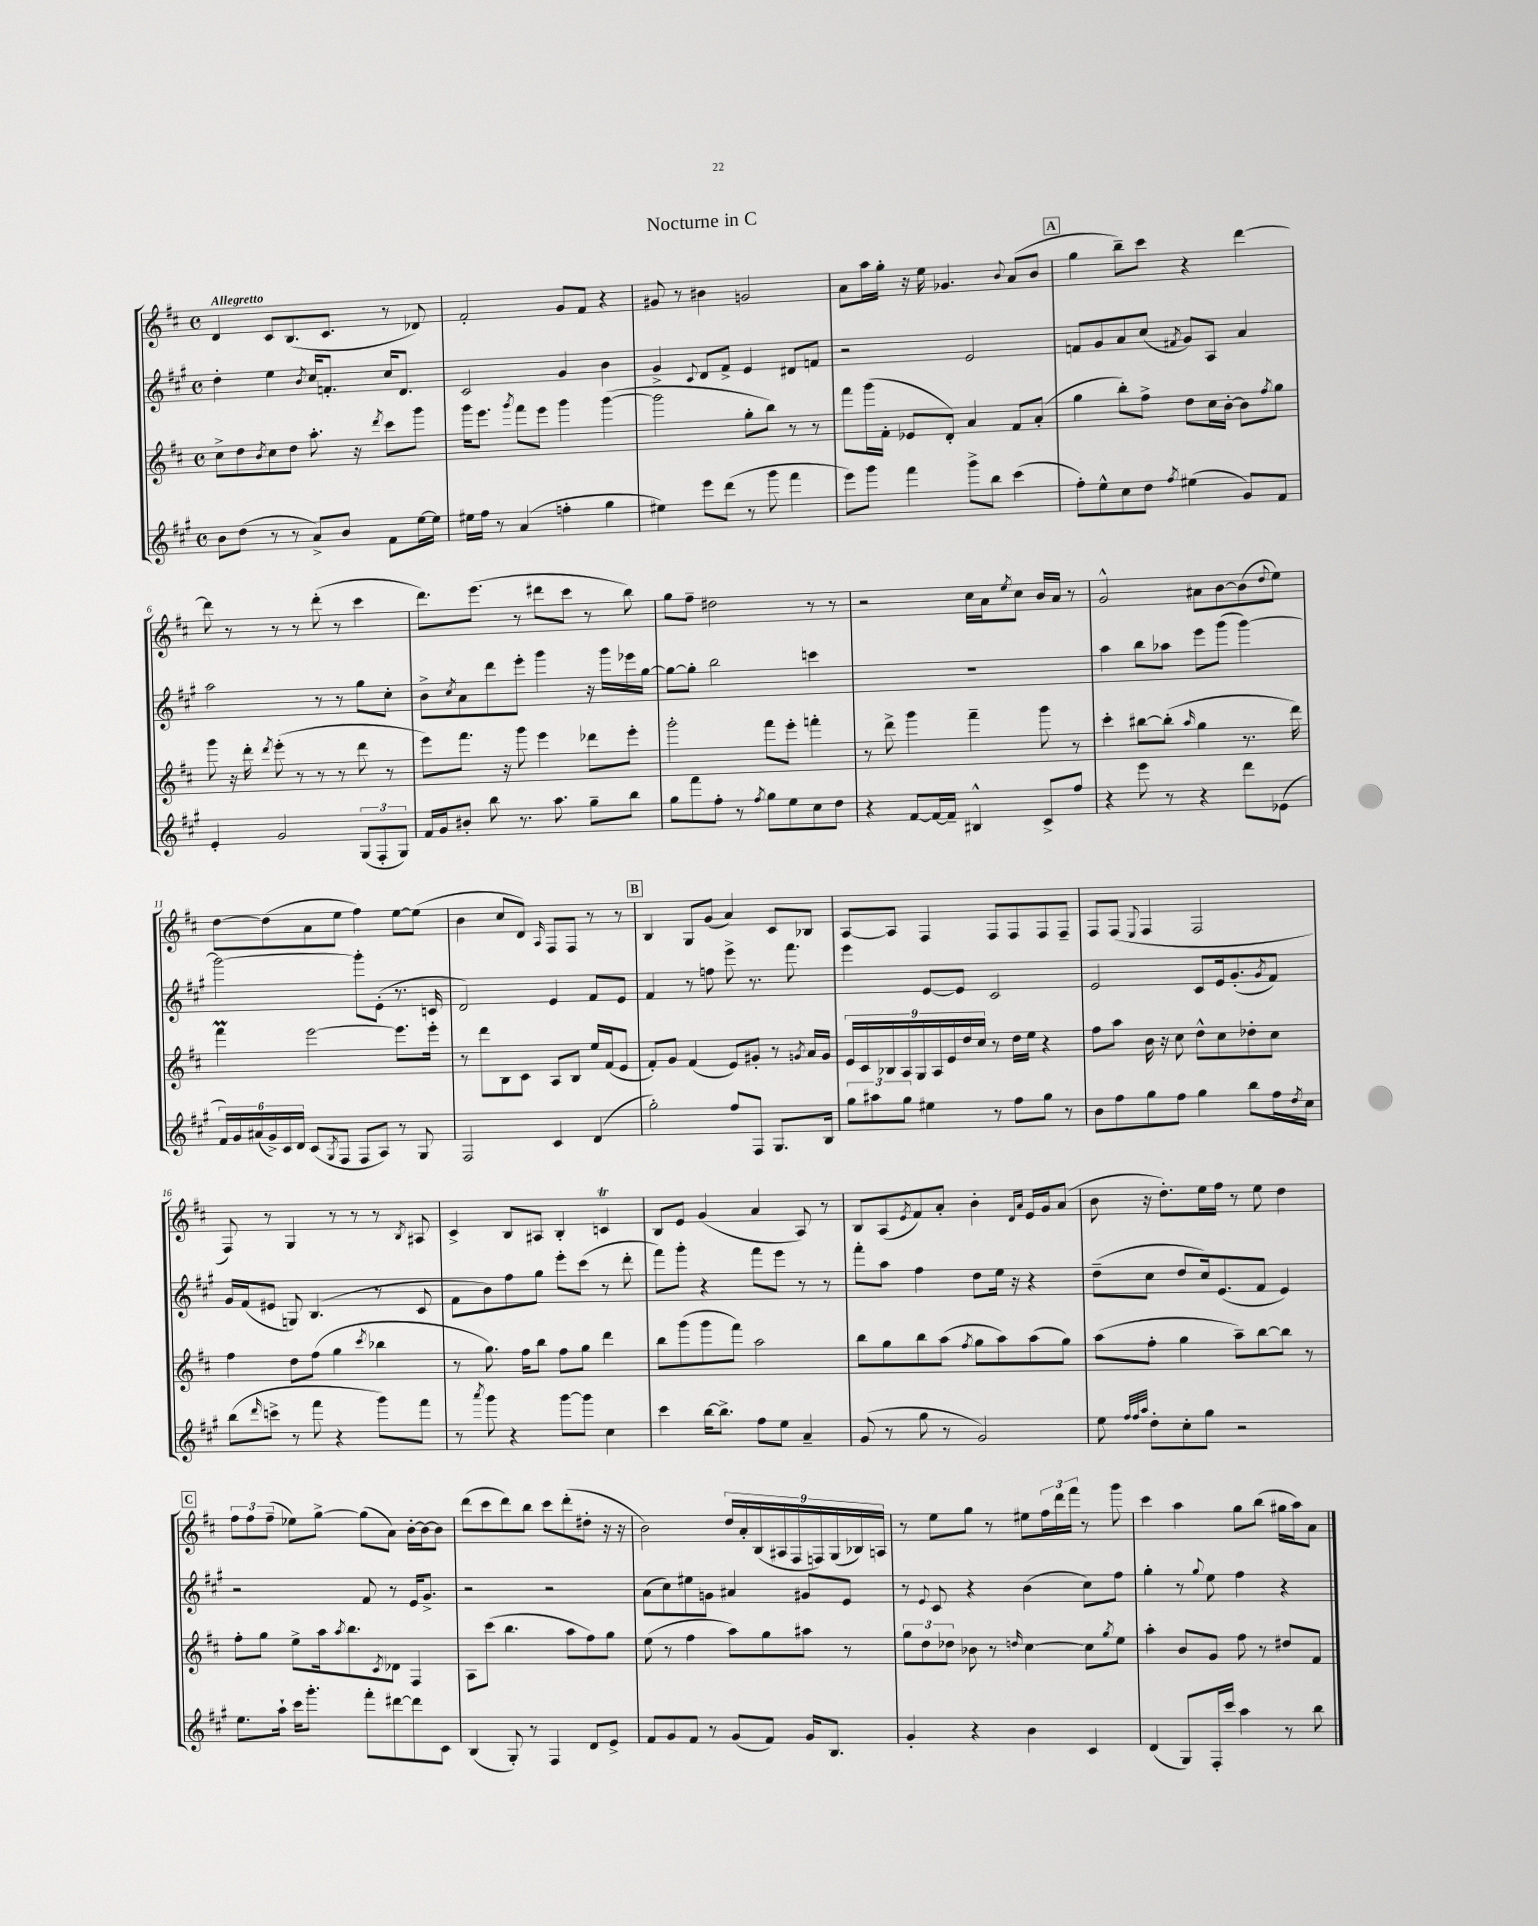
\header { title = "Nocturne in C" }
<<
\new StaffGroup <<
\new Staff = "s0" {
    \clef treble \key d \major \defaultTimeSignature \time 4/4 \tempo "Allegretto"
    d'4 cis'8 b8.( cis'8. r8 des'8) |
    fis'2-. g'8 fis'8 r4 |
    gis'8 r8 bis'4 g'2 |
    a'8 a''16 g''16-. r16 e''16 ges'4. \appoggiatura { b'8 } a'8( b'8 |
    \mark \markup { \box "A" } g''4 b''8--) cis'''8 r4 d'''4~ |
    d'''8 r8 r8 r8 d'''8-.( r8 cis'''4 |
    d'''8.) e'''8.( r8 dis'''8 cis'''8 r8 b''8) |
    g''8 fis''8-- dis''2 r8 r8 |
    r2 cis''16 a'16 \acciaccatura { e''8 } cis''8 b'16 a'16 r8 |
    g'2-^ ais'8 b'8~ b'8( \appoggiatura { d''8 } e''8) |
    d''8~ d''8( a'8 e''8 fis''4) e''8~ e''8( |
    b'4 cis''8 d'8) \grace { a16 } fis8 fis8 r8 r8 |
    \mark \markup { \box "B" } b4 g8 g'8( a'4) cis'8 bes8 |
    a8~ a8 fis4 fis8 fis8 fis8 fis8-- |
    fis8 fis8( \appoggiatura { e8 } fis4 fis2 |
    fis8) r8 g4 r8 r8 r8 \acciaccatura { b8 } ais8 |
    cis'4-> b8 ais8 b4-. c'4\trill |
    b8 e'8 g'4( a'4 a8) r8 |
    b8 a8( \acciaccatura { e'8 } fis'8) a'8-. b'4-. \grace { d'16 a'16 } e'16 g'16 a'8( |
    b'8 r16 d''8.-.) e''16 fis''16 r8 e''8 d''4 |
    \mark \markup { \box "C" } \tuplet 3/2 { fis''8 fis''8 fis''8--( } ees''8) g''8~-> g''8( a'8) b'16~-. b'16~ b'8 |
    d'''8( cis'''8 d'''8) b''8 cis'''8 d'''8-.( dis''8-. r16 r16 |
    b'2) \tuplet 9/8 { d''16 a'16-. b16( ais16 fis16 f16) g16( bes16) a16 } |
    r8 e''8 g''8 r8 eis''8 \tuplet 3/2 { fis''16 d'''16 fis'''16 } r8 g'''8 |
    cis'''4 a''4 g''8 b''8( gis''16 a''16) a'8 \bar "|." |
}
\new Staff = "s1" {
    \clef treble \key a \major \defaultTimeSignature \time 4/4
    d''4-. e''4 \acciaccatura { b'8 } cis''16 f'8.-. cis''16 d'8. |
    cis'2 gis'4 b'4 |
    gis'4-> \appoggiatura { cis'8 } d'8 fis'8-> e'4 dis'8 f'8 |
    r2 e'2 |
    \mark \markup { \box "A" } f'8 gis'8 a'8 cis''8( \acciaccatura { fis'8 } gis'8) a8 a'4 |
    a''2 r8 r8 gis''8 cis''8-. |
    b'8-> \acciaccatura { cis''8 } a'8 d'''8 e'''8-. gis'''4 r16 gis'''16 ees'''16 gis''16~ |
    gis''8~ gis''8-. b''2 c'''4 |
    R1 |
    a''4 b''8 aes''8 e'''8 gis'''8( gis'''4~) |
    gis'''2~ gis'''8-. e'8-.( r8. c'16 |
    d'2) e'4 fis'8 e'8 |
    \mark \markup { \box "B" } fis'4 r8 f''8 e'''8-> r8. fis'''8. |
    e'''4 e'8~ e'8 cis'2 |
    e'2 cis'8 e'16 gis'8.-.( \acciaccatura { gis'8 } fis'8) |
    gis'16 fis'16( eis'8 g8) b4.( r8 cis'8 |
    fis'8 b'8) fis''8 gis''8 e'''8-. cis'''8( r8 d'''8-. |
    fis'''8) gis'''8-. r4 fis'''8 e'''8 r8 r8 |
    fis'''8-. a''8 fis''4 d''8 e''16 r16 r4 |
    d''8--( cis''8 d''8 cis''16) e'8.( fis'8 e'4) |
    \mark \markup { \box "C" } r2 fis'8 r8 e'16 gis'8.-> |
    r2 r2 |
    a'8( cis''8) eis''8 g'8 ais'4 gis'8 e'8 |
    r8 \appoggiatura { e'8 } cis'8 r4 b'4( cis''8) fis''8 |
    gis''4-. r8 \appoggiatura { gis''8 } e''8 fis''4 r4 \bar "|." |
}
\new Staff = "s2" {
    \clef treble \key d \major \defaultTimeSignature \time 4/4
    cis''8-> d''8 \acciaccatura { b'8 } cis''8 d''8 a''8.-. r16 \acciaccatura { d'''8 } cis'''8 g'''8 |
    g'''16 e'''8. \acciaccatura { g'''8 } fis'''8 e'''8 g'''4 g'''4~( |
    g'''2 g''8-. b''8) r8 r8 |
    fis'''8 g'''16( fis'16-. ees'8 d'8-.) a'4 fis'8 a'8-.( |
    \mark \markup { \box "A" } g''4 b''8-.) fis''8-> d''8 cis''16 b'16~-. b'8 \acciaccatura { fis''8 } g''8 |
    g'''8 r16 d'''16-. \acciaccatura { d'''8 } e'''8-.( r8 r8 r8 d'''8 r8 |
    e'''8) fis'''8. r16 g'''8 e'''4 des'''8 e'''8-. |
    g'''2-. fis'''8 e'''8-. f'''4-. |
    r8 d'''8-> g'''4 fis'''4-- g'''8 r8 |
    cis'''4-. bis''8~ bis''8-.( \grace { a''16 } g''4 r8. d'''16) |
    fis'''4\prall e'''2~ e'''8. e'''16-. |
    r8 d'''8 b8 cis'8 a8 b8 e''16 fis'16( e'8 |
    \mark \markup { \box "B" } fis'8-.) g'8 fis'4( e'8) gis'8-. r8 \acciaccatura { g'8 } a'16 g'16 |
    \tuplet 9/8 { e'16 cis'16 bes16 a16 g16 a16 e'16 d''16 cis''16 } r8 d''16 e''16 r4 |
    fis''8 a''8 b'16 r16 cis''8 d''8-^ cis''8 des''8-. cis''8 |
    fis''4 d''8 fis''8( g''4 \acciaccatura { cis'''8 } bes''4 |
    r8 g''8.) fis''16 b''8 fis''8 g''8 d'''4 |
    b''8 g'''8( g'''8 fis'''8) a''2 |
    b''8 g''8 b''8 a''8( \acciaccatura { fis''8 } g''8 a''8) a''8( g''8) |
    a''8( fis''8-. g''4 a''8--) b''8~ b''8 r8 |
    \mark \markup { \box "C" } fis''8-. g''8 e''8-> a''16 \acciaccatura { a''8 } b''8. \acciaccatura { cis'8 } des'8 fis4 |
    a8 cis'''8( b''4. a''8 fis''8) g''8 |
    e''8( r8 fis''4 a''8) g''8 ais''8 r8 |
    \tuplet 3/2 { g''8 d''8 des''8 } bes'8 r8 \grace { d''16 } cis''4~ cis''8 \acciaccatura { g''8 } e''8 |
    a''4-. b'8 g'8 fis''8 r8 dis''8 fis'8 \bar "|." |
}
\new Staff = "s3" {
    \clef treble \key a \major \defaultTimeSignature \time 4/4
    b'8 d''8( r8 r8 a'8->) b'8 fis'8 e''16~ e''16 |
    eis''16 fis''16 r8 a'4( f''4-. gis''4 |
    eis''4) e'''8 d'''8( r8 gis'''8 fis'''4 |
    e'''8) gis'''8 fis'''4 gis'''8-> b''8 cis'''4( |
    \mark \markup { \box "A" } fis''8-.) e''8-^ cis''8 d''8 \acciaccatura { fis''8 } eis''4( gis'8) fis'8 |
    e'4-. gis'2 \tuplet 3/2 { gis8( fis8-. gis8) } |
    fis'16 gis'16 bis'8-. b''8 r8. a''8. gis''8-- b''8 |
    gis''8 fis'''8 fis''8-. r8 \acciaccatura { fis''8 } gis''8 e''8 cis''8 d''8 |
    r4 fis'8~ fis'16~ fis'16-- bis4-^ cis'8-> fis''8 |
    r4 e'''8 r8 r4 d'''8 ees'8( |
    \tuplet 6/4 { fis'16) gis'16 ais'16( gis'16->) cis'16 d'16 } cis'8( \acciaccatura { gis8 } fis8 fis8 a8) r8 gis8 |
    fis2 cis'4 d'4( |
    \mark \markup { \box "B" } gis''2-.) fis''8 fis8 gis8. b16 |
    \tuplet 3/2 { gis''8 ais''8 gis''8 } eis''4 r8 fis''8 gis''8 r8 |
    b'8 fis''8 gis''8 fis''8 gis''4 b''8 fis''16 \acciaccatura { d''8 } cis''16 |
    b''8( \grace { d'''16 } c'''8-> r8 fis'''8 r4 gis'''8) fis'''8 |
    r8 \acciaccatura { a'''8 } gis'''8 r4 gis'''8~ gis'''8 cis''4 |
    cis'''4 b''16~ b''8.-> fis''8 e''8 a'4-- |
    gis'8( r8 gis''8 r8 gis'2) |
    e''8 \grace { fis''32 fis''32 a''32 } d''8-. cis''8-. gis''8 r2 |
    \mark \markup { \box "C" } e''8. a''16-! cis'''16 gis'''8.-. fis'''8-. dis'''8~ dis'''8 cis'8 |
    b4( gis8-.) r8 fis4 d'8 e'8-> |
    fis'8 gis'8 fis'8 r8 gis'8( fis'8) gis'16 b8. |
    gis'4-. r4 b'4 cis'4 |
    d'4( gis8) fis16-. cis'''16 a''4 r8 b''8 \bar "|." |
}
>>
>>
